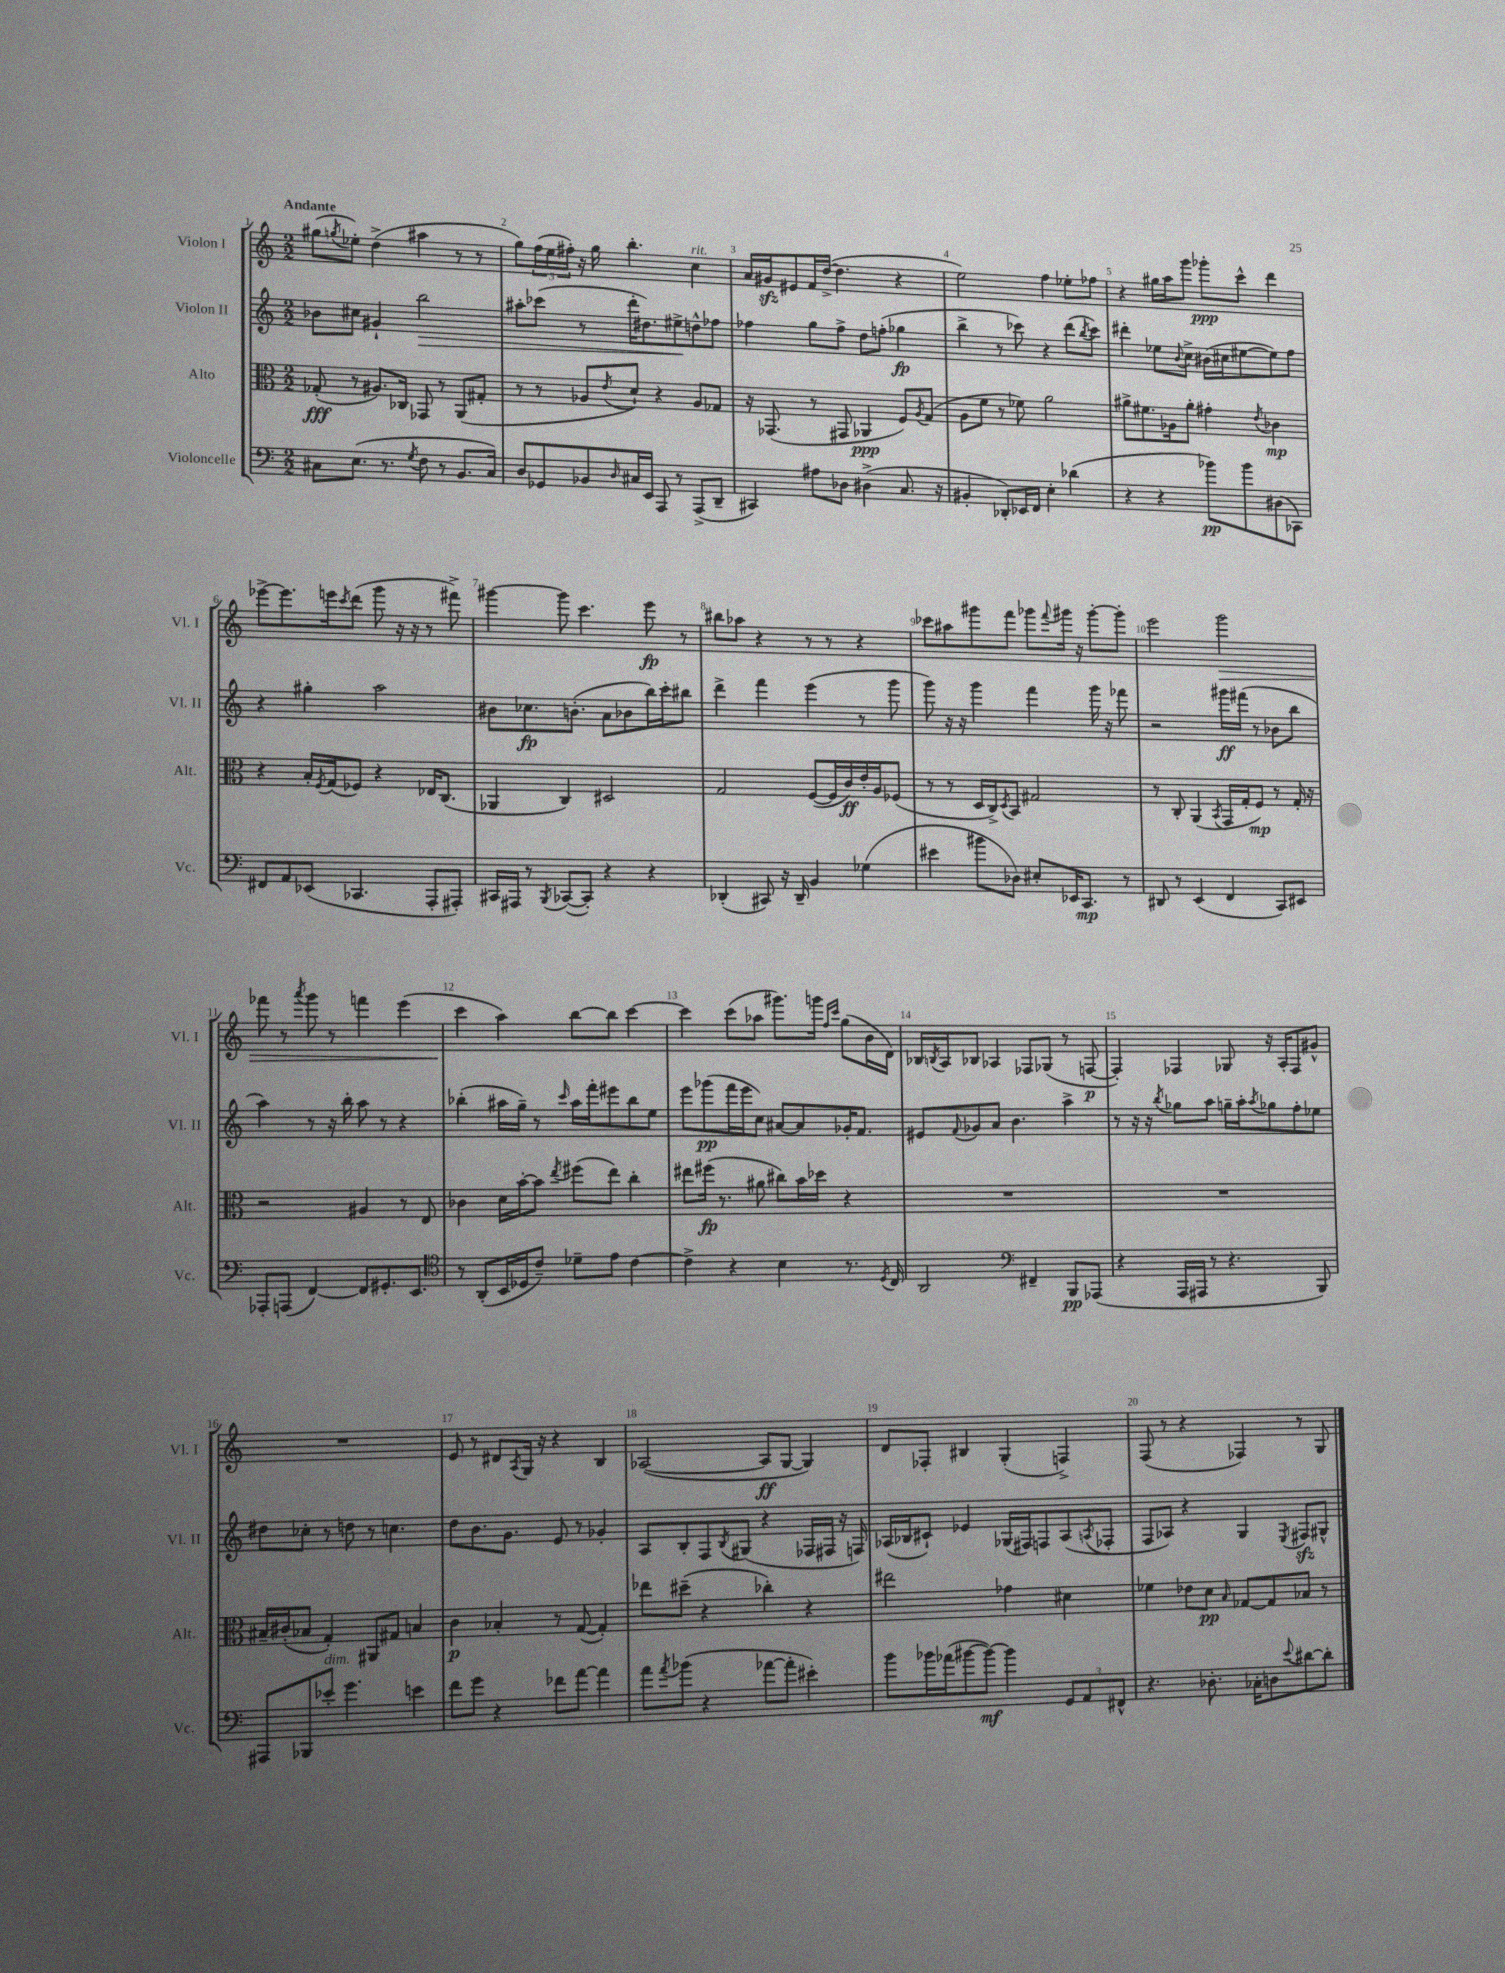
<<
\new StaffGroup <<
\new Staff = "s0" \with { instrumentName = "Violon I" shortInstrumentName = "Vl. I" } {
    \clef treble \key c \major \numericTimeSignature \time 2/2 \tempo "Andante"
    gis''8( \acciaccatura { g''8 } ees''8-.) d''4->( ais''4 r8 r8 |
    g''8) \tuplet 3/2 { f''16( e''16 fis''16-.) } r16 g''16 b''4.-. c''4^\markup { \italic "rit." } |
    a'16 gis'16\sfz eis'8 f'16 d''16~->( d''4. r4 |
    e''2) f''4 ees''8-. fes''8 |
    r4 gis''16 a''16 g'''8 ges'''8-.\ppp c'''8-^ d'''4 |
    ees'''8~-> ees'''8. e'''16 \acciaccatura { c'''8 } d'''8( g'''8 r16 r16 r8 fis'''8->) |
    gis'''4~ gis'''8 c'''4. e'''8\fp r8 |
    bis''8 aes''8 r4 r8 r8 r4 |
    ces'''8 ais''8 gis'''8 f'''8 ges'''8 \appoggiatura { f'''8 } gis'''16 r16 gis'''8~-. gis'''8-. |
    e'''2 g'''2\> |
    fes'''8 r8 \acciaccatura { a'''8 } g'''8 r8 f'''4 e'''4( |
    c'''4\! a''4) b''8~ b''8 c'''4~ |
    c'''4 c'''8( aes''8 gis'''8.) g'''16 \grace { f''16 c'''16 } g''8( b'16 d'16) |
    bes16 \acciaccatura { b8 } a16 bes8 aes4 fes8 ges8( r8 f8~\p |
    f4-.) fes4 ges8 r16 a16-. fes8 gis'8-^ |
    R1 |
    e'8 r8 dis'8 \acciaccatura { a8 } g16 r16 r4 b4 |
    aes2~( aes8\ff g8~ g4) |
    d'8 fes8-. bis4 g4-.( f4->) |
    f8( r8 r4 fes4) r8 g8 \bar "|." |
}
\new Staff = "s1" \with { instrumentName = "Violon II" shortInstrumentName = "Vl. II" } {
    \clef treble \key c \major \numericTimeSignature \time 2/2
    bes'8 cis''8 gis'4-! b''2\> |
    ais''8-. ces'''8( r8 d'''16-. dis''8.) eis''8->\! d''8-^ fes''8 |
    fes''4 g''8 fes''8-> d''8 f''8-.( ges''4\fp |
    b''4-> r8 ces'''8) r4 d'''8( \acciaccatura { b''8 } ces'''8) |
    dis'''4-. ees''8 \appoggiatura { b'8 } c''8-> bis'16( cis''16 eis''8~ eis''8) f''8 |
    r4 gis''4-. a''2 |
    bis'8 ces''8.\fp b'8.-.( a'8 bes'8 b''16) c'''16-. bis''8 |
    d'''4-> f'''4 e'''4( r8 g'''8 |
    g'''8) r16 r16 g'''4 f'''4 g'''16 r16 fes'''8 |
    r2 gis'''16\ff fis'''16( r8 bes'8 b''8 |
    a''4) r8 r16 b''16-. a''8 r8 r4 |
    bes''4-.( ais''16 g''16--) r8 \grace { c'''16 } ais''16 f'''16-. eis'''8 bes''8 e''8 |
    e'''8 ges'''8\pp( f'''16 e'''16 c''8) ais'8~ ais'8 ges'16-. f'8. |
    eis'8 \appoggiatura { f'8 } ges'8 a'8 b'4. a''4-> |
    r8 r16 r16 \acciaccatura { b''8 } ges''8 a''8 g''16-- a''16-. \acciaccatura { a''8 } ges''8 f''8-. ees''8 |
    dis''8 ces''8-. r8 d''8 r8 c''4. |
    d''8 b'8. g'8. e'8 r8 ges'4-. |
    a8 b8-. f8 \acciaccatura { b8 } gis8( r4 fes16 fis16 r16 f16) |
    aes16( bes16 cis'8-!) ees'4 ges16( fis16) f8 aes8( \acciaccatura { a8 } fes8-. |
    f8 aes8) r4 g4 \acciaccatura { e8 } fis8\sfz gis8-^ \bar "|." |
}
\new Staff = "s2" \with { instrumentName = "Alto" shortInstrumentName = "Alt." } {
    \clef alto \key c \major \numericTimeSignature \time 2/2
    ges8-.\fff( r8 ais8.) ces16 ges,8 r8 a,8( gis8-. |
    r8 r8 aes8 \acciaccatura { e'8 } d'8-!) r4 aes8 ges8 |
    r16 ges,8.( r8 gis,8 aes,4\ppp f8) \acciaccatura { a8 } g8( |
    a8 f'8 r8 fes'8) a'2 |
    ais'8-> fis'8. aes16 ais'8-. gis'4-. \acciaccatura { e'8 } ces'4\mp |
    r4 b16-. \acciaccatura { f8 } g16( fes8) r4 ees16 c8.( |
    aes,4 c4) dis2 |
    g2 f8~( f16 c'16\ff) e'16-. a16 fes8( |
    r8 r8 d16 c16->) \acciaccatura { d8 } b,8 gis2 |
    r8 c8-. a,4( \acciaccatura { b,8 } g,16 g16-. f8\mp) r8 g16-. r16 |
    r2 ais4 r8 e8 |
    ces'4 d'16 b'16~-. b'8 \acciaccatura { e''8 } fis''8( e''8) c''4-. |
    eis''8 fis''16\fp( r8. ais'8 cis''8) b'16 des''16 r4 |
    R1 |
    R1 |
    bis16-- cis'16-.( bes8 g4-.) ais,8 gis8 b4 |
    c'4\p bes4-. r8 g8~( g4-.) |
    ees''8 dis''8--( r4 ces''4-.) r4 |
    eis''2 ges'4 dis'4 |
    fes'4 ees'8 d'8\pp \grace { b16 } ges8~ ges8 bes8 r8 \bar "|." |
}
\new Staff = "s3" \with { instrumentName = "Violoncelle" shortInstrumentName = "Vc." } {
    \clef bass \key c \major \numericTimeSignature \time 2/2
    cis8 e8.( r8. \acciaccatura { g8 } f8 r8 b,8. cis16) |
    d8 ges,8 bes,8 \grace { d16 } cis16 e,16 a,,8 r8 a,,8->( d,8-- |
    cis,4) ais8 des8 dis4->( c8. r16 |
    bis,4-. des,8-.) ees,16 f,16 e4-. des'4( |
    r4 r4 bes'8\pp) bes'8 dis8( ces,8) |
    fis,8 a,8 ees,8( ces,4. a,,8-. ais,,8-.) |
    cis,16 ais,,16 r8 \acciaccatura { b,,8 } ces,8~( ces,8-.) r4 r4 |
    des,4-.( cis,8) r16 des,16-- b,4 ges4( |
    eis'4 bis'8 des8) eis8-. ees,16 c,8.\mp r8 |
    dis,8 r8 e,4( f,4 c,8) eis,8 |
    aes,,8-. a,,8( f,4~) f,8 gis,8.-. e,8. |
    \clef tenor r8 a,8-.( b,16 des16 c'8--) des'8-- e'8 c'4~ |
    c'4-> r4 b4 r8. \acciaccatura { d8 } c16 |
    a,2 \clef bass fis,4-- b,,8\pp aes,,8( |
    r4 a,,16 ais,,16 r8 r4. b,,8) |
    ais,,8 bes,,8 ees'8-.^\markup { \italic "dim." } g'4. e'4 |
    f'8 g'8 r4 fes'8 a'8~ a'4 |
    a'8 \acciaccatura { a'8 } bes'8( r4 aes'8~ aes'8-. eis'4-.) |
    b'8 bes'16 aes'16( bis'8~ bis'8~\mf) bis'4 \tuplet 3/2 { g,8 a,8 fis,8-^ } |
    r4. des8.-. ces16-. d8 \appoggiatura { e'8 } dis'8~ dis'8-. \bar "|." |
}
>>
>>
\layout { \context { \Score \override BarNumber.break-visibility = ##(#f #t #t) barNumberVisibility = #all-bar-numbers-visible } }
